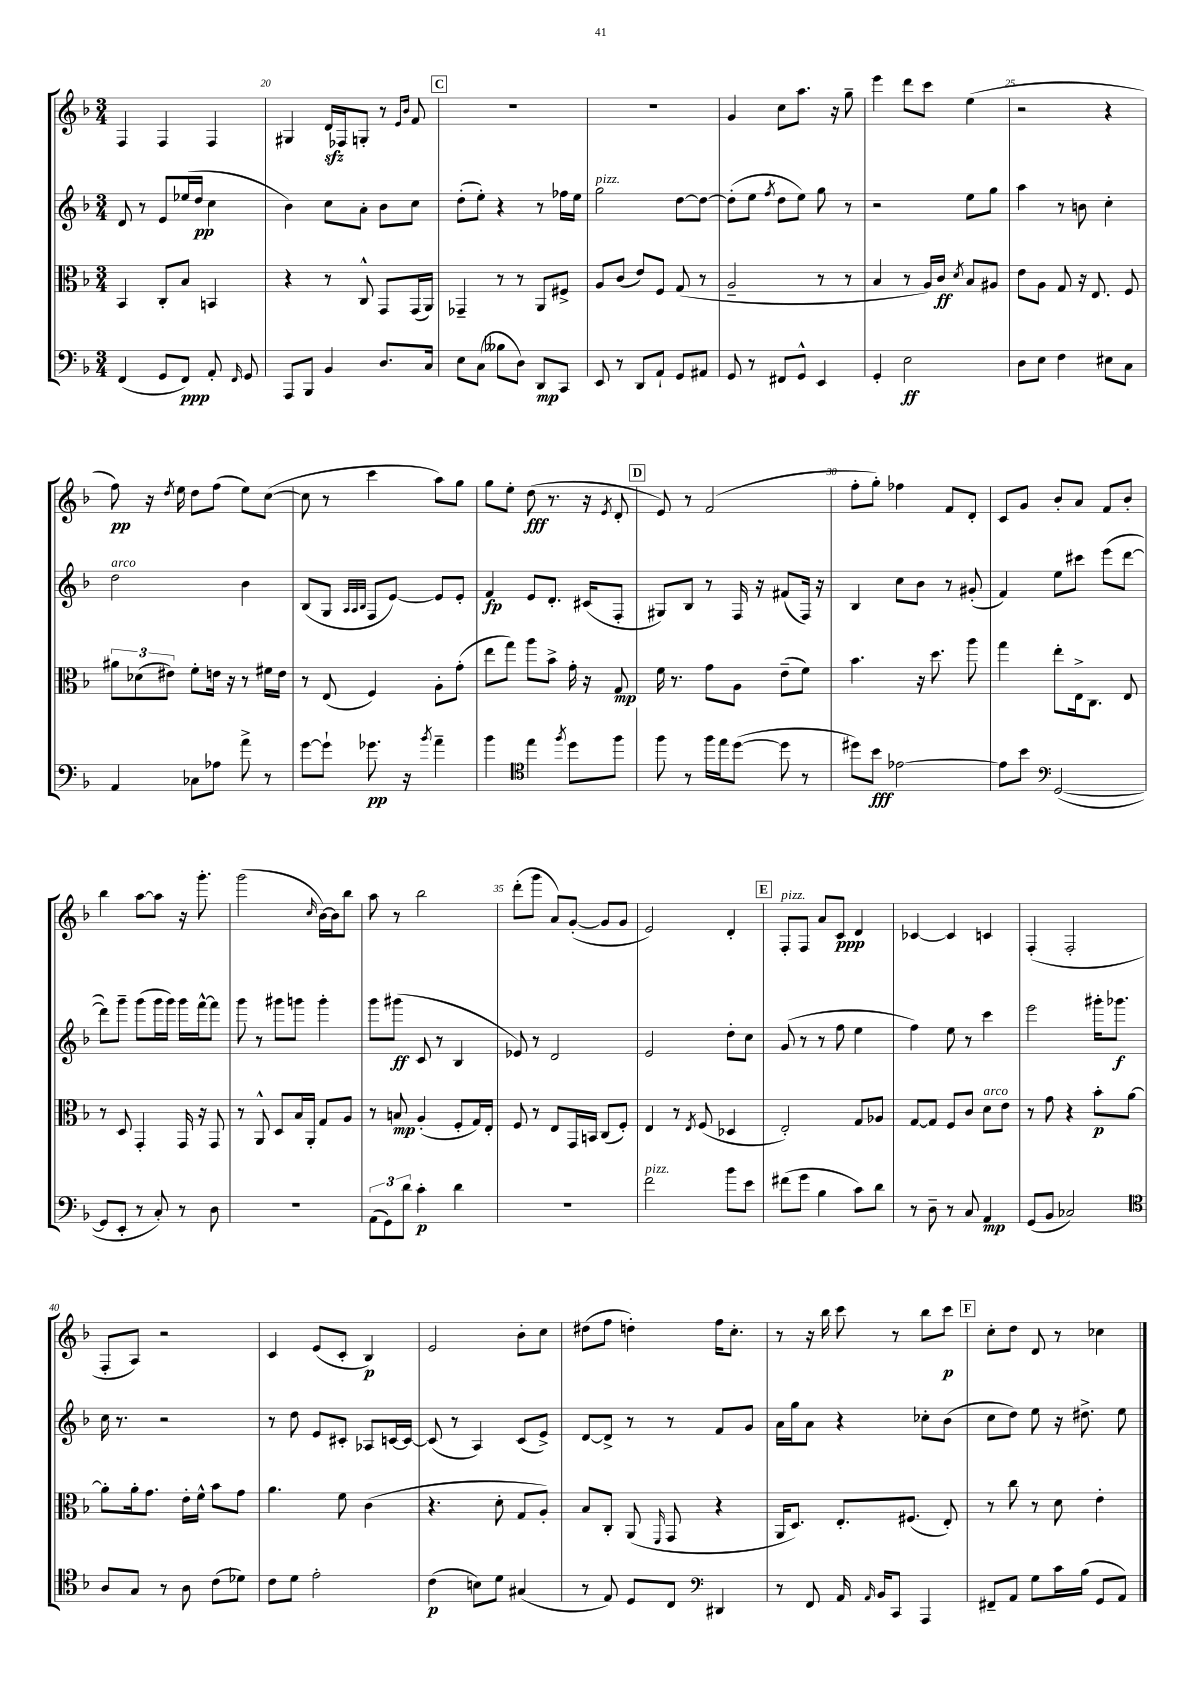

**kern	**kern	**kern	**kern
*staff4	*staff3	*staff2	*staff1
*clefF4	*clefC3	*clefG2	*clefG2
*k[b-]	*k[b-]	*k[b-]	*k[b-]
*M3/4	*M3/4	*M3/4	*M3/4
(4FF	4BB-	8d	4F
.	.	8r	.
8GG	8C'	8e	4F
8FF)	8B-	(16ee-	.
.	.	16dd	.
8AA'	4BB	4cc	4F
16qqFF	.	.	.
8GG	.	.	.
=	=	=	=
8AAA	4r	4b-)	4G#
8BBB-	.	.	.
4BB-	8r	8cc	16d
.	.	.	16F-
.	8C^^	8a'	8G'
8.D	8GG	8b-	8r
.	.	.	16qqe
.	.	.	16qqb-
.	(16GG	8cc	8f
16C	16AA)	.	.
=	=	=	=
8E	4GG-~	(8dd'	2.r
(8C	.	8ee')	.
8B--	8r	4r	.
8D)	8r	.	.
8DD	8AA	8r	.
8CC	8F#^	16ff-	.
.	.	16ee	.
=	=	=	=
8EE	8A	2gg	2.r
8r	(8c	.	.
8DD	8e)	.	.
8AA`	8F	.	.
8GG	(8G	[8dd	.
8AA#	8r	8dd_	.
=	=	=	=
8GG	2A~	(8dd']	4g
8r	.	8ee	.
.	.	8qff	.
8FF#	.	8dd	8cc
8GG^^	.	8ee)	8.aa
4EE	8r	8gg	.
.	.	.	16r
.	8r	8r	8gg~
=	=	=	=
4GG'	4B-	2r	4eee
2E	8r	.	8ddd
.	16A)	.	8ccc
.	16c	.	.
.	8qd	.	.
.	8B-	8ee	(4ee
.	8A#	8gg	.
=	=	=	=
8D	8e	4aa	2r
8E	8A	.	.
4F	8G	8r	.
.	16r	8b	.
.	8.E	.	.
8E#	.	4cc'	4r
8C	8F	.	.
=	=	=	=
4AA	12a#	2dd	8ff)
.	(12d-	.	.
.	.	.	16r
.	12e#)	.	.
.	.	.	8qdd
.	.	.	16ee
8C-	8f'	.	8dd
8A-	16e	.	(8ff
.	16r	.	.
8a^	8r	4b-	8ee)
8r	16f#	.	([8cc
.	16e	.	.
=	=	=	=
[8g	8r	(8B-	8cc]
8g`]	(8E	8G	8r
.	.	32qqA	.
.	.	32qqA	.
.	.	32qqB-	.
8.g-	4F)	8F	4ccc
.	.	[8e)	.
16r	.	.	.
8qb-	.	.	.
4a~	8A'	8e]	8aa)
.	(8g'	8e'	8gg
=	=	=	=
4b-	8ee	4f	8gg
.	8gg)	.	8ee'
*clefC4	*	*	*
4ee	8aa	8e	(8dd
.	8b-^	8.d'	8.r
8qff	.	.	.
8dd	16g'	.	.
.	16r	(16c#	16r
.	.	.	8qe
8ff	8G	8F'	8d'
=	=	=	=
8ff	16f	8G#)	8e)
.	8.r	.	.
8r	.	8B-	8r
16ff	8g	8r	(2f
16ee	.	.	.
([8dd	8A	16F	.
.	.	16r	.
8dd]	(8e~	(8f#	.
8r	8f)	16F)	.
.	.	16r	.
=	=	=	=
8dd#)	4.b-	4B-	8ff'
8b-	.	.	8gg')
[2e-	.	8cc	4ff-
.	16r	8b-	.
.	8.dd	.	.
.	.	8r	8f
.	8aa	(8g#'	8d'
=	=	=	=
8e-]	4gg	4f)	8c
8b-	.	.	8g
*clefF4	*	*	*
([2GG	8ee'	8ee	8b-'
.	16E^	8ccc#	8a
.	8.C	.	.
.	.	(8eee	8f
.	8E	[8ddd	8b-'
=	=	=	=
8GG]	8r	8ddd])	4bb-
8EE'	8D	8ggg~	.
8r	4GG'	(8ggg	[8aa
8C')	.	16ggg	8aa]
.	.	16ggg)	.
8r	16GG	16ggg	16r
.	16r	[16fff^^	8.ggg'
8D	8GG	8fff]	.
=	=	=	=
2.r	8r	8ggg	(2ggg
.	8AA^^	8r	.
.	8D	8ggg#	.
.	16B-	8ggg	.
.	16AA'	.	.
.	.	.	16qqcc
.	8G	4ggg'	[16b-)
.	.	.	16b-]
.	8A	.	8bb-
=	=	=	=
(12AA	8r	8ggg	8aa
12GG)	.	.	.
.	8B	(8ggg#	8r
12d	.	.	.
4c'	(4A'	8c	2bb-
.	.	8r	.
4d	8F'	4B-	.
.	16G)	.	.
.	16E'	.	.
=	=	=	=
2.r	8F	8e-)	(8ddd'
.	8r	8r	8ggg
.	8E	2d	8a)
.	16GG	.	([8g'
.	16BB	.	.
.	(8C	.	8g]
.	8F')	.	8g
=	=	=	=
2f	4E	2e	2e)
.	8r	.	.
.	8qE	.	.
.	(8F	.	.
8b-	4D-	8dd'	4d'
8e	.	8cc	.
=	=	=	=
(8f#	2E')	(8g	8F'
8g	.	8r	8F
4B-	.	8r	8a
.	.	8ff	8c
8c)	8G	4ee	4d
8d	8A-	.	.
=	=	=	=
8r	[8G	4ff)	[4c-
8D~	8G]	.	.
8r	8F	8ee	4c-]
8C	8c	8r	.
4AA	8d	4ccc	4c
.	8e	.	.
=	=	=	=
(8GG	8r	2eee	(4F'
8BB-	8g	.	.
2C-)	4r	.	2F'
.	8b-'	16ggg#'	.
.	.	8.ggg-	.
.	[8a	.	.
=	=	=	=
*clefC4	*	*	*
8A	8a']	16cc	8F'
.	.	8.r	.
8G	16a'	.	8A)
.	8.g	.	.
8r	.	2r	2r
8A	16e'	.	.
.	16f^^	.	.
(8c	8b-	.	.
8d-)	8g	.	.
=	=	=	=
8c	4.a	8r	4c
8d	.	8dd	.
2e'	.	8e	(8e
.	8f	8c#'	8c'
.	(4c	8A-	4B-)
.	.	[16c	.
.	.	16c_	.
=	=	=	=
(4c	4.r	(8c]	2e
.	.	8r	.
8B)	.	4A)	.
8d	8d'	.	.
(4G#	8G	(8c	8b-'
.	8A')	8e^)	8cc
=	=	=	=
8r	8B-	[8d	(8dd#
8E)	8C'	8d^]	8ff
8D	(8AA	8r	4dd')
.	16qqFF	.	.
8C	8GG	8r	.
*clefF4	*	*	*
4DD#	4r	8f	16ff
.	.	.	8.cc'
.	.	8g	.
=	=	=	=
8r	16AA	16a	8r
.	8.D)	16gg	.
8FF	.	8a	16r
.	.	.	16bb-
16AA	8.E'	4r	8ccc
16qqAA	.	.	.
16BB-	.	.	.
8CC	.	.	8r
.	(8.F#	.	.
4AAA	.	8cc-'	8bb-
.	8E')	(8b-	8ccc
=	=	=	=
8FF#~	8r	8cc	8cc'
8AA	8cc	8dd)	8dd
8G	8r	8ee	8d
16c	8d	16r	8r
(16B-	.	8.dd#^	.
8GG	4e'	.	4cc-
8AA)	.	8ee	.
==	==	==	==
*-	*-	*-	*-
